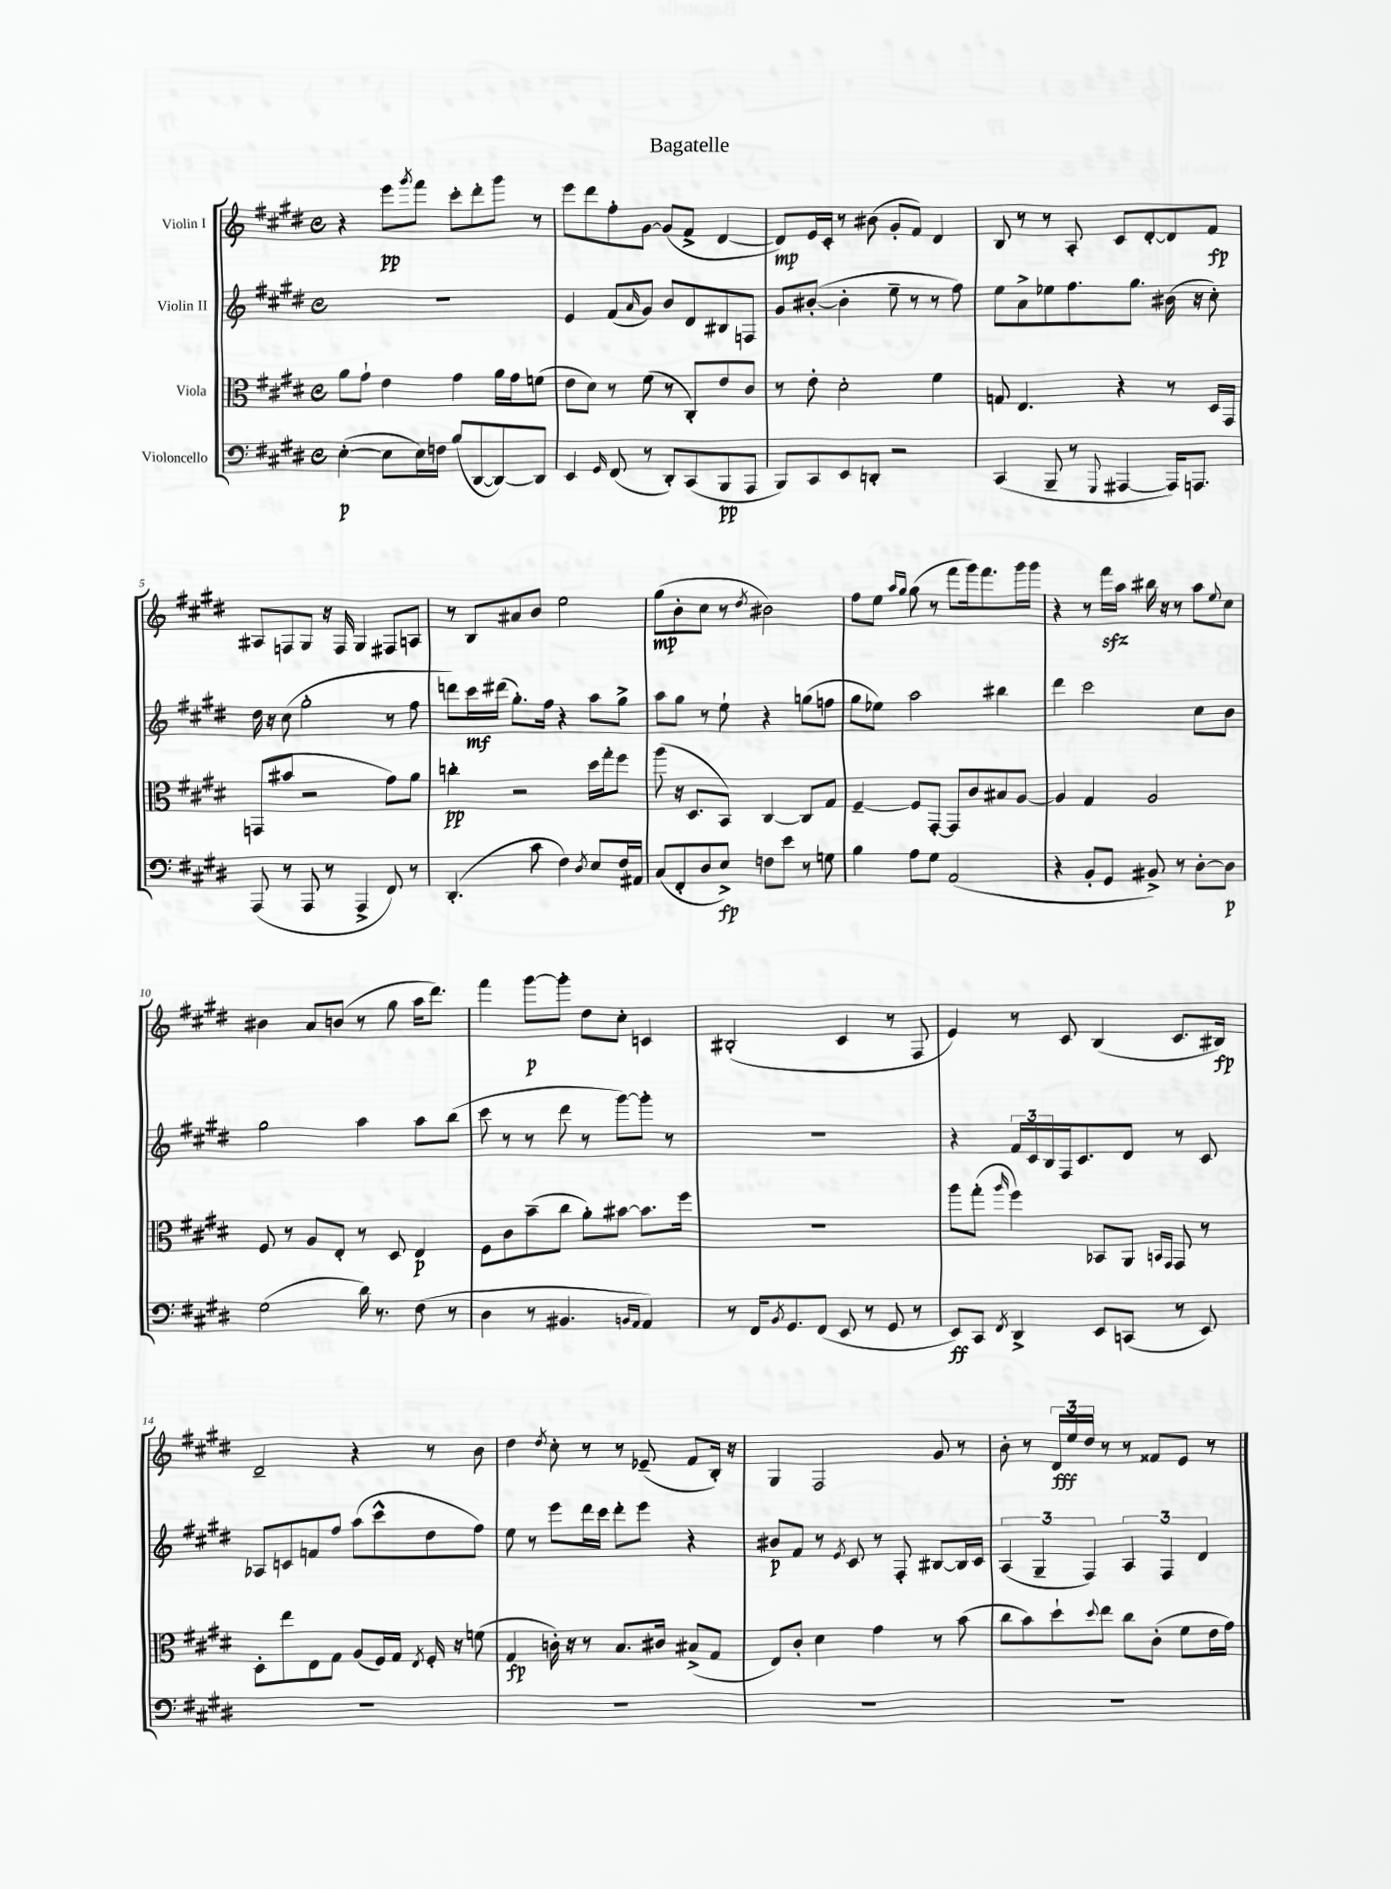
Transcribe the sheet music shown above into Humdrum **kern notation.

**kern	**kern	**kern	**kern
*staff4	*staff3	*staff2	*staff1
*clefF4	*clefC3	*clefG2	*clefG2
*k[f#c#g#d#]	*k[f#c#g#d#]	*k[f#c#g#d#]	*k[f#c#g#d#]
*M4/4	*M4/4	*M4/4	*M4/4
*met(c)	*met(c)	*met(c)	*met(c)
([4E'	8a	1r	4r
.	8g#`	.	.
8E]	4e	.	8eee
.	.	.	8qggg#
16E)	.	.	8fff#
16F	.	.	.
(8B	4g#	.	8ccc#'
[8DD#	.	.	8ddd#'
8DD#_)	16a	.	8ggg#
.	16g#	.	.
8DD#]	(8f	.	8r
=	=	=	=
4EE	8e	4e	8eee
.	8d#)	.	8ddd#
16qqGG#	.	.	.
(8FF#	8r	(8f#	8ff#'
.	.	16qqa	.
8r	(8f#	8g#)	[8g#
8DD#')	8r	8b	(8g#]
(8CC#	8C#')	8d#	8f#^
8BBB	8e	8B#	[4d#
8AAA	8c#	8F	.
=	=	=	=
8BBB)	8r	8g#	8d#])
8CC#	8e'	([8b#'	16e
.	.	.	16c#'
8EE	2d#'	4b#']	8r
8DD'	.	.	(8b#
2r	.	8ee~	8g#'
.	.	8r	8f#)
.	4f#	8r	4d#
.	.	8ff#)	.
=	=	=	=
(4CC#	8G	8ee	8B
.	4.E	8a^	8r
8BBB~	.	8ee-	8r
8r	.	8.ff#	8A'
8qqGGG#	.	.	.
[4AAA#	4r	.	8c#
.	.	8.gg#	.
.	.	.	[8d#'
16AAA#])	8r	(16b#	8d#]
8.AAA	.	16r	.
.	16D#	8cc#')	8f#
.	16GG#	.	.
=	=	=	=
(8AAA	(8GG	16dd#	8A#
.	.	16r	.
8r	8b#	(8cc#	8F
8AAA	2r	2gg#'	8G#
8r	.	.	16r
.	.	.	16F
4AAA^	.	.	4G#
8FF#)	8g#)	8r	8F#
8r	8a	8ff#	8A
=	=	=	=
(4.DD#'	4cc'	8ddd)	8r
.	.	16ccc#	8B
.	.	(16ddd#	.
.	2r	8.gg#')	8a#
8c#	.	.	8b
.	.	16ff#	.
4F#)	.	4r	2ee
8qD#	.	.	.
8E	16dd#	8aa	.
.	16gg#'	.	.
16F#	8ff#	8gg#^	.
16AA#	.	.	.
=	=	=	=
(8C#	(8aa	8aa	(8gg#
8FF#'	16r	8gg#	8b'
.	8.D#	.	.
8D#	.	8r	8cc#
8E^)	8BB)	8ee`	8r
.	.	.	8qdd#
8F	[4C#	4r	2b#)
8e	.	.	.
8r	8C#]	(8gg	.
8G	8G#	8ff	.
=	=	=	=
4B	[4F#~	8gg#	8ff#
.	.	8ee-)	8ee
.	.	.	16qqaa
.	.	.	16qqgg#
8A	8F#]	2aa	(8gg#
8G#	[8GG#'	.	8r
(2AA	8GG#]	.	8fff#
.	8c#	.	16ggg#)
.	.	.	8.fff#
.	8B#	4bb#	.
.	[8A	.	16ggg#
.	.	.	16ggg#
=	=	=	=
4r	4A]	4ddd#	4r
8BB'	4G#	2ccc#	8r
8GG#	.	.	16fff#
.	.	.	16aa
8BB#^)	2A	.	16bb#
.	.	.	16r
8r	.	.	8r
[8D#'	.	8cc#	8aa
.	.	.	8qqee
8D#]	.	8b	8cc#
=	=	=	=
(2G#	8F#	2gg#	4b#
.	8r	.	.
.	8A	.	8a
.	8E'	.	(8b
16d#)	8r	4aa	8r
8.r	.	.	.
.	8D#	.	8gg#
(8F#	4E	8aa	16aa
.	.	.	8.ddd#)
8r	.	(8bb	.
=	=	=	=
4D#	8F#	8ccc#	4fff#
.	8c#	8r	.
8r	(8b~	8r	[8ggg#
4.BB#	8cc#	8ddd#	8ggg#']
.	8a')	8r	8dd#
.	[8b#	[8ggg#)	8cc#'
16qqBB	.	.	.
16qqAA	.	.	.
4AA)	8.b#]	8ggg#']	4c
.	.	8r	.
.	16ff#	.	.
=	=	=	=
8r	1r	1r	(2B#'
16FF#	.	.	.
8qBB	.	.	.
8.GG#	.	.	.
(8FF#	.	.	.
8EE	.	.	4c#
8r	.	.	.
8GG#	.	.	8r
8r	.	.	8F#
=	=	=	=
8EE)	8aa	4r	4e)
8CC#	(8gg#'	.	.
8qFF#	16qqaa	.	.
4DD#^	4ff#)	24f#	8r
.	.	24c#	.
.	.	24B	.
.	.	16F#	8c#
.	.	8.c#	.
8EE	8BB-	.	(4B
(8CC	8AA	8d#	.
.	16qqBB	.	.
.	16qqGG#	.	.
8r	8GG#	8r	8.c#
8EE)	8r	8c#	.
.	.	.	16B#)
=	=	=	=
1r	8D#'	8A-	2d#~
.	8ee	8c	.
.	8E	8f	.
.	8G#	8ff#	.
.	(8A	(8aa	4r
.	16F#)	8ccc#^^	.
.	16G#	.	.
.	8qE	.	.
.	16F#'	8dd#	8r
.	16r	.	.
.	(8f	8ff#)	8b
=	=	=	=
1r	4G#	8ee	4dd#
.	.	8r	.
.	.	.	8qdd#
.	16c')	8eee	8cc#'
.	16r	.	.
.	8r	16ddd#	8r
.	.	16ccc#	.
.	8.B	8ddd#'	8r
.	.	8eee	(8e-~
.	16c#	.	.
.	(8B#^	4r	8f#
.	8G#	.	16B')
.	.	.	16r
=	=	=	=
1r	8E)	8b#	4G#
.	8c#'	8f#	.
.	4d#	8r	2F#
.	.	8qe	.
.	.	8c#	.
.	4g#	8r	.
.	.	8F#'	.
.	8r	[8B#	8g#
.	(8b	16B#]	8r
.	.	16c#	.
=	=	=	=
1r	8cc#	(6A	8b'
.	8b)	.	8r
.	.	6G#~	.
.	8dd#`	.	24d#
.	.	.	24ee
.	.	6F#)	24dd#
.	8qqdd#	.	.
.	8ee	.	8r
.	8cc#	6A	8r
.	(8c#'	.	8f##
.	.	6F#	.
.	8f#	.	8e
.	.	6d#	.
.	16e	.	8r
.	16g#)	.	.
==	==	==	==
*-	*-	*-	*-
